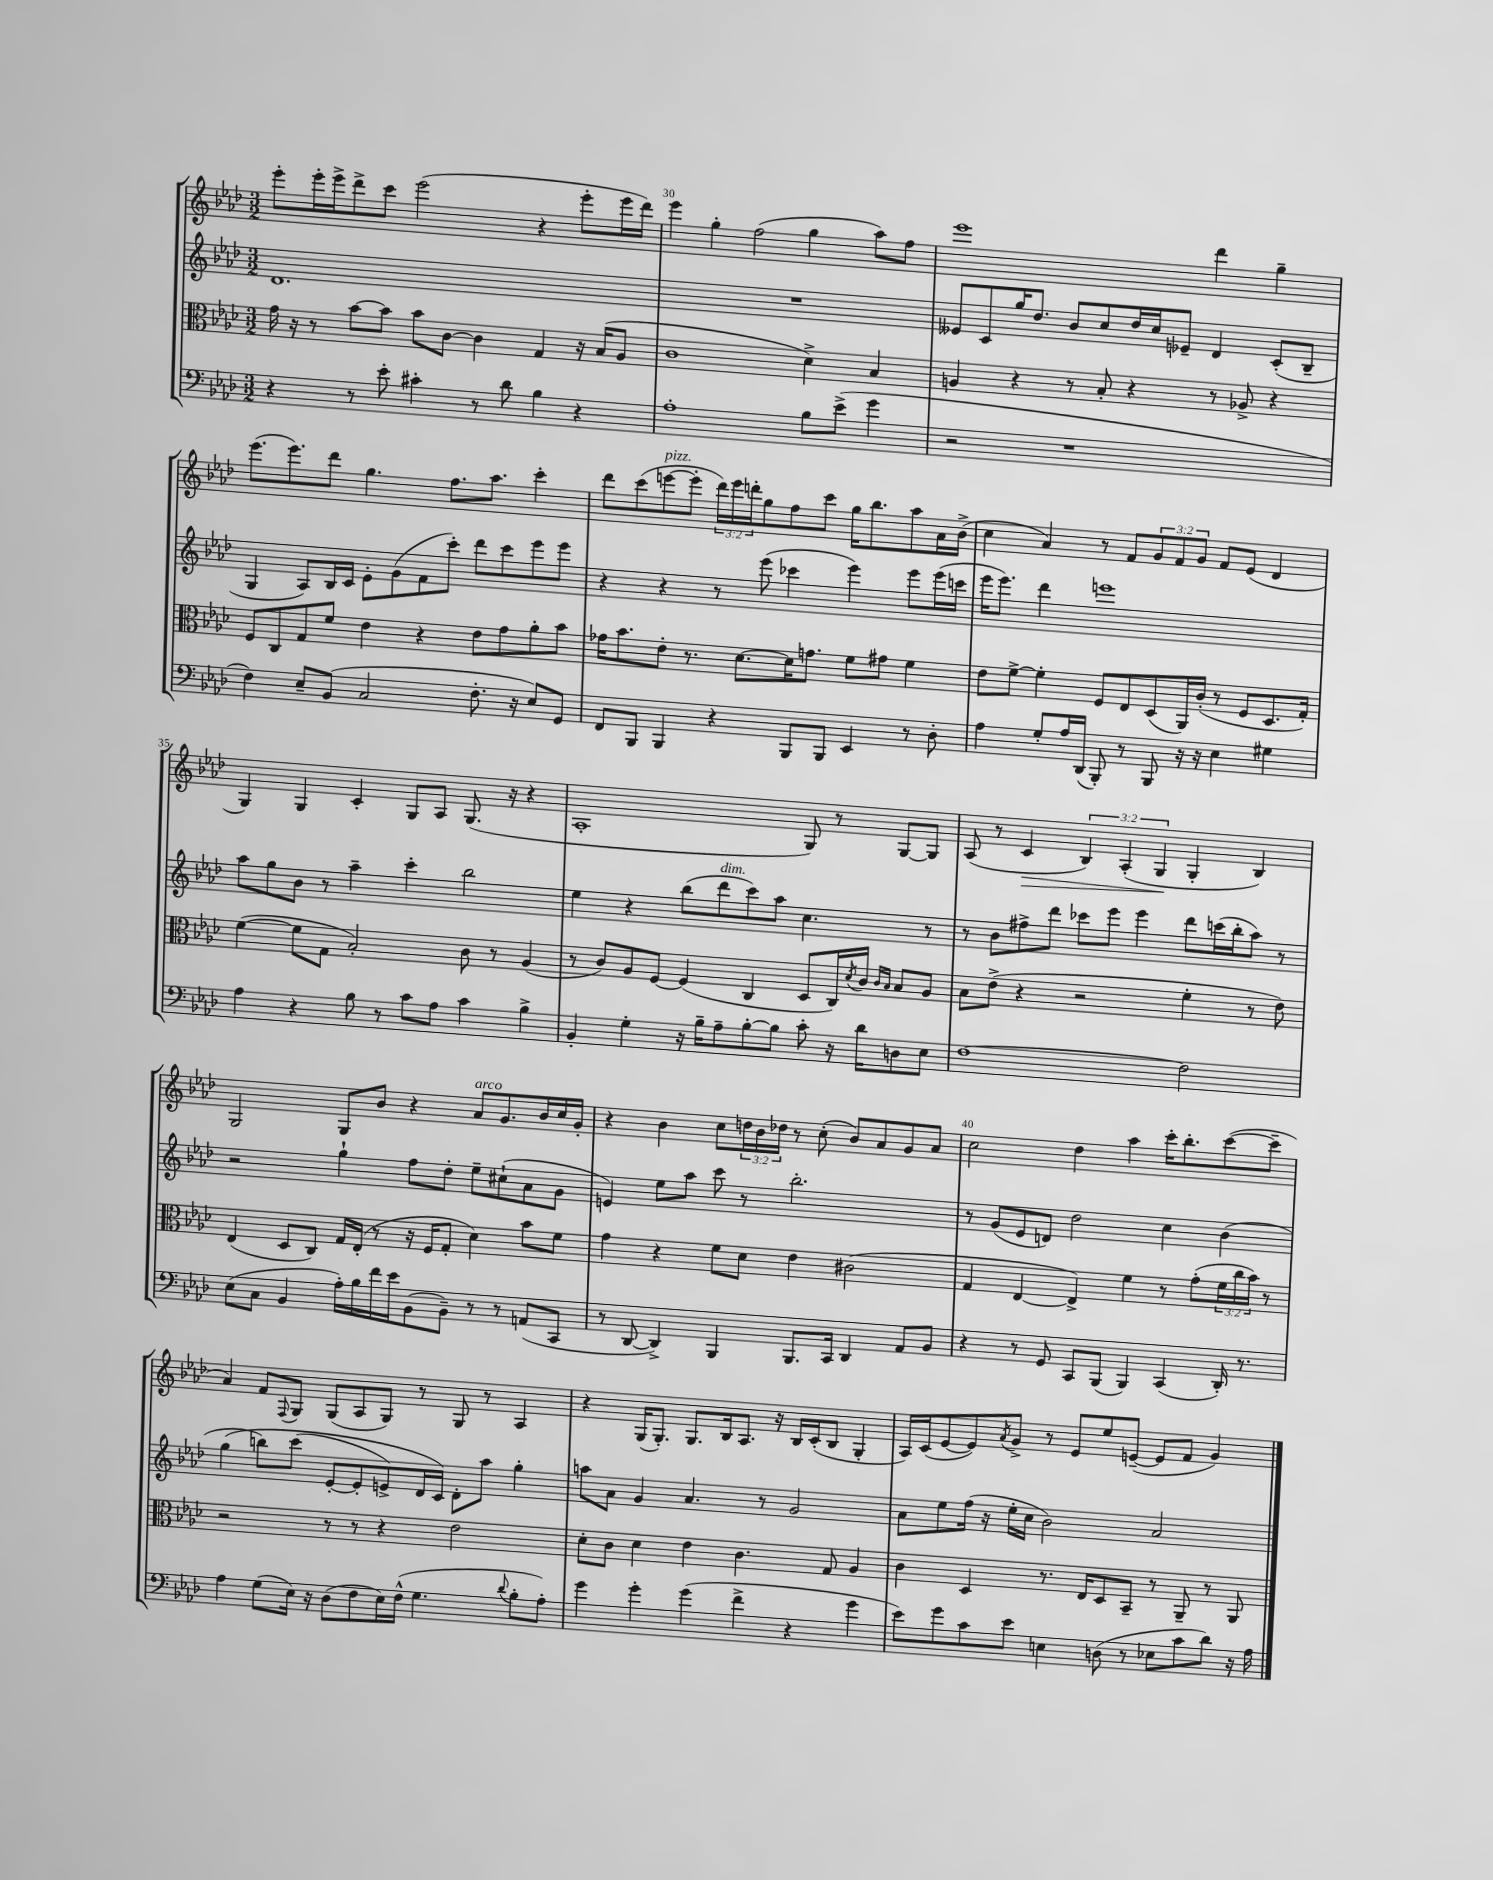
<<
\new StaffGroup <<
\new Staff = "s0" {
    \clef treble \key aes \major \numericTimeSignature \time 3/2 \override Staff.TupletNumber.text = #tuplet-number::calc-fraction-text
    ees'''8-. ees'''16-. ees'''16-> des'''8-> c'''8 ees'''2( r4 ees'''8-. ees'''16 des'''16) |
    ees'''4 g''4-. f''2( g''4 aes''8) f''8 |
    ees'''1 des'''4 g''4-- |
    ees'''8.( ees'''8.) des'''8 g''4. f''8. aes''8. c'''4-. |
    des'''8 c'''8( e'''8~^\markup { \italic "pizz." } e'''8-. \tuplet 3/2 { des'''16) e'''16 d'''16-. } g''8 f''8 c'''8 g''16 bes''8. aes''8 aes'16 bes'16->( |
    c''4 aes'4) r8 f'8 \tuplet 3/2 { g'8 f'8 g'8 } f'8 ees'8( des'4 |
    g4) g4 c'4-. g8 aes8 g8.( r16 r4 |
    aes1-. g8) r8 g8~ g8 |
    aes8( r8 c'4\> \tuplet 3/2 { bes4) aes4-.( g4\! } g4-. bes4) |
    g2 g8 bes'8 r4 aes'8^\markup { \italic "arco" } g'8. bes'16 c''16 g'16-. |
    r4 bes'4 c''8 \tuplet 3/2 { d''16 bes'16 des''16 } r8 c''8-.( bes'8) aes'8 g'8 aes'8 |
    c''2 des''4 aes''4 c'''16-. bes''8.-. c'''8~( c'''8-- |
    aes'4) f'8 \appoggiatura { f8 } g8 g8( aes8 g8) r8 g8 r8 aes4 |
    r4 g16( g8.-.) g8. bes16 aes8. r16 bes16 c'16-.( bes8 g4-. |
    aes16) c'16( ees'8~ ees'8) \acciaccatura { aes'8 } g'8-> r8 ees'8 ees''8 e'8~--( e'8 f'8 g'4) \bar "|." |
}
\new Staff = "s1" {
    \clef treble \key aes \major \numericTimeSignature \time 3/2
    des'1. |
    R1. |
    eeses'8 c'8 g''16 des''8. bes'8 c''8 des''16 c''16 ees'8-- des'4 c'8-.( bes8-- |
    g4 aes8) bes16 c'16 ees'8-. g'8( f'8 c'''8-.) des'''8 c'''8 ees'''8 ees'''8 |
    r4 r4 r8 ees'''8( ces'''4 ees'''4) ees'''8 ees'''16( c'''16 |
    ees'''16 ees'''8.) des'''4 e'''1 |
    aes''8 g''8 bes'8 r8 aes''4-- c'''4-. bes''2 |
    ees''4 r4 bes''8( des'''8^\markup { \italic "dim." } c'''8) aes''8 c''4. r8 |
    r8 bes'8 fis''8-> des'''8 ces'''8 ees'''8 ees'''4 des'''8 c'''16( bes''16-. aes''8) r8 |
    r2 g''4-! f''8 des''8-. ees''8-- cis''8-!( aes'8 g'8 |
    e'4) ees''8 aes''8 c'''8 r8 bes''2.-. |
    r8 g'8( ees'8 d'8) des''2 c''4 bes'4( |
    g''4\( b''8) c'''8( ees'8~-. ees'8-. e'8->) des'16 c'16\) des'8-. aes''8 g''4-. |
    a''8 aes'8 g'4 aes'4. r8 g'2 |
    aes'8 ees''8 f''16( r16 ees''16-. c''16 bes'2) aes'2 \bar "|." |
}
\new Staff = "s2" {
    \clef alto \key aes \major \numericTimeSignature \time 3/2 \override Staff.TupletNumber.text = #tuplet-number::calc-fraction-text
    g'16 r16 r8 bes'8~ bes'8 bes'8 c'8~ c'4 g4 r16 bes16( aes8 |
    c'1 des'4->) bes4 |
    a4 r4 r8 bes8-. r4 r8 aes8-> r4 |
    f8 c8 g8 f'8 ees'4 r4 ees'8 g'8 aes'8-. bes'8 |
    ges'16 bes'8. ees'8-. r8. des'8.~ des'16 g'8. f'8 gis'8 f'4 |
    ees'8 f'8~-> f'4-. f8 ees8 des8( aes,16) c'16-.( r8 f8 des8. g16-.) |
    f'4~( f'8 g8 bes2-.) c'8 r8 aes4( |
    r8 c'8) aes8 f8~ f4( c4 des8 c16) \acciaccatura { des'8 } c'16 \grace { c'16 bes16 } bes8 aes8 |
    bes8 ees'8->( r4 r2 f'4-. r8 ees'8) |
    ees4( des8 c8) g16 ees16-.( r8 r16 f16 g8-. des'4) bes'8 f'8 |
    g'4 r4 f'8 des'8 ees'4 cis'2( |
    g4 ees4~ ees4->) f'4 r8 g'8-.( \tuplet 3/2 { f'16 c''16 bes'16) } r8 |
    r2 r8 r8 r4 ees'2 |
    des'8-. c'8 des'4 ees'4 c'4. g8 aes4 |
    c'4 des4 r8. ees16 des8 bes,8-- r8 aes,8-- r8 aes,8 \bar "|." |
}
\new Staff = "s3" {
    \clef bass \key aes \major \numericTimeSignature \time 3/2
    r4 r8 ees'8-. cis'4-. r8 des'8 bes4 r4 |
    aes1-. bes8 ees'8->( g'4 |
    r2 r1 |
    f4) ees8-- bes,8( c2 f8.-. r16 ees8) g,8 |
    f,8 bes,,8 bes,,4 r4 bes,,8 bes,,8 ees,4 r8 des8-. |
    aes4 g8-. aes16 des,16( bes,,8-.) r8 bes,,8 r16 r16 ees4 gis4 |
    aes4 r4 bes8 r8 c'8 aes8 c'4 bes4-> |
    bes,4-. g4-. r16 bes16-- aes8-- bes8~-. bes8 c'8-. r16 des'16 d8 ees8 |
    f1~ f2 |
    ees8( c8 bes,4 aes16-.) bes16 f'16 ees'16 bes,8( bes,8--) r8 r8 a,8( c,8 |
    r8 des,8~ des,4->) bes,,4 bes,,8. c,16 des,4 aes,8 bes,8 |
    r4 r8 g,8 c,8 bes,,8( bes,,4) c,4( des,16-.) r8. |
    aes4 g8( ees16) r16 des8( f8 ees16) f16-^( g4. \appoggiatura { des'8 } bes8-. aes8-.) |
    g'4 g'4-. g'4( f'4-> r4 g'4 |
    ees'8) g'8 c'8 ees'8 e4 d8( r8 ees8 c'8 des'8) r16 aes16 \bar "|." |
}
>>
>>
\layout { \context { \Score currentBarNumber = #29 \override BarNumber.break-visibility = ##(#f #t #t) barNumberVisibility = #(every-nth-bar-number-visible 5) } }
